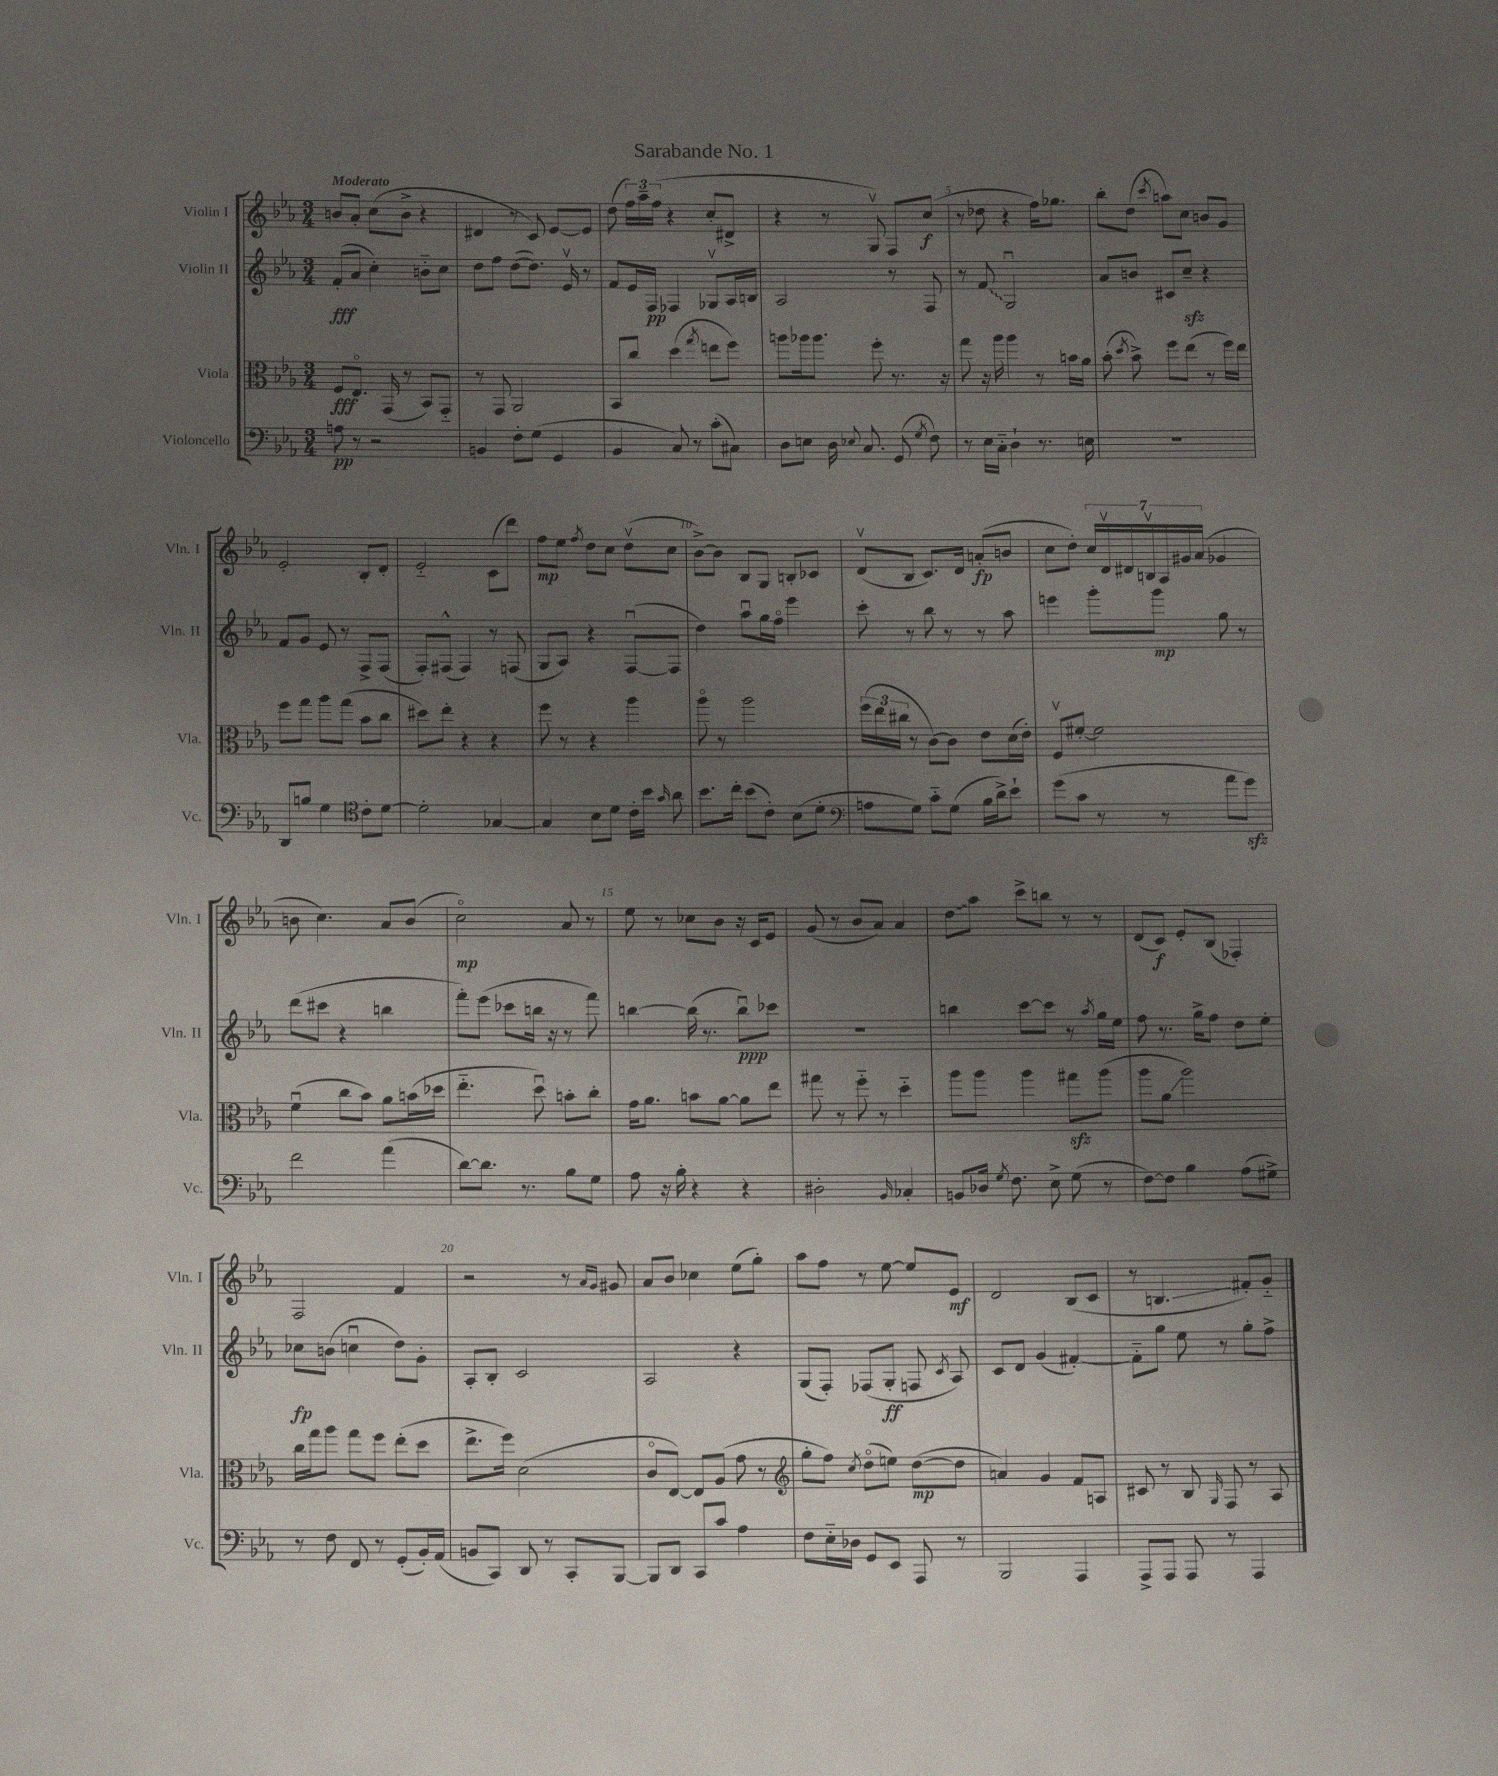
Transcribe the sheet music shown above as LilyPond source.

\header { title = "Sarabande No. 1" }
<<
\new StaffGroup <<
\new Staff = "s0" \with { instrumentName = "Violin I" shortInstrumentName = "Vln. I" } {
    \clef treble \key ees \major \numericTimeSignature \time 3/4 \tempo "Moderato"
    \autoBeamOff b'8[ aes'8]-. c''8[( b'8]-> r4 |
    dis'4 r8 c'8) ees'8[~ ees'8] |
    d''8( \tuplet 3/2 { f''16[) aes''16-- f''16]( } r4 c''8[-. dis'8]-> |
    r4 r8 g8\upbow) f8[ c''8]\f( |
    r8 des''8 r4 f''16[) ges''8.] |
    bes''8[-. d''8]( \acciaccatura { c'''8 } a''8[) c''8] b'8[ g'8] |
    ees'2-. bes8[-. d'8]-. |
    ees'2-_ c'8[( d'''8]) |
    f''8[\mp ees''8] \acciaccatura { f''8 } d''8[ c''8] d''8[\upbow( c''8] |
    bes'8[~->) bes'8] bes8[ g8] b8[-. ces'8] |
    d'8[\upbow( bes8] c'8.[) d'16] a'8[-.\fp( b'8] |
    c''8[ d''8]-.) \tuplet 7/4 { c''16[ d'16\upbow dis'16 b16\upbow aes16 gis'16 aes'16]( } ges'4 |
    b'8 c''4.) aes'8[ b'8]( |
    c''2\flageolet\mp) aes'8 r8 |
    ees''8 r8 ces''8[ bes'8] r16 c'16[ ees'8] |
    g'8( r8 bes'8[ aes'8]) aes'4 |
    \once \override Glissando.style = #'zigzag d''8[\glissando aes''8] c'''8[-> b''8] r8 r8 |
    d'8[( c'8]\f) ees'8[-. bes8]( fes4-.) |
    f2 f'4 |
    r2 r8 \grace { aes'16[ g'16] } gis'8 |
    aes'8[ bes'8] ces''4 ees''8[( g''8]-.) |
    aes''8[ f''8] r8 ees''8~ ees''8[ ees'8]\mf |
    d'2 bes8[( c'8] |
    r8 b4.\glissando fis'8[-.) g'8]-_ \bar "|." |
}
\new Staff = "s1" \with { instrumentName = "Violin II" shortInstrumentName = "Vln. II" } {
    \clef treble \key ees \major \numericTimeSignature \time 3/4
    \autoBeamOff f'8[-.\fff( aes'8] c''4-.) b'8[-_ c''8] |
    d''8[ f''8] d''8[~( d''8.]) ees'16\upbow r8 |
    f'8[ ees'16 f16]\pp fes4 ges8[\upbow aes16 b16] |
    aes2 r8 f8 |
    r8 \once \override Glissando.style = #'zigzag f'8\glissando g2\downbow |
    aes'8[ b'8] cis'8[ c''8]--\sfz r4 |
    f'8[ g'8] ees'8 r8 f8[-> f8]( |
    f8[-.) fis8]-^( fis4) r8 f8( |
    g8[ aes8]) r4 f8[~\downbow( f8] |
    d''4) aes''8[\downbow g''16 f''16]\flageolet ees'''4 |
    c'''8-. r8 bes''8 r8 r8 aes''8 |
    e'''4 g'''8[-. g'''8]\mp g''8 r8 |
    d'''8[( cis'''8] r4 b''4 |
    f'''8[-.) ees'''8]( ces'''8[ b''16] r16 r8 f'''8) |
    b''4~ b''16( r8. b''8[\downbow\ppp) ces'''8] |
    R2. |
    b''4 c'''8[~ c'''8] r8 \acciaccatura { aes''8 } g''16[ ees''16] |
    f''8 r8. g''16[-> f''8] d''8[ ees''8]-. |
    ces''8[\fp b'8]( c''4\downbow d''8[) g'8]-. |
    aes8[-. bes8]-. c'2 |
    aes2 r4 |
    g8[( f8]-.) fes8[( g8]-.\ff f8 \acciaccatura { c'8 } aes8) |
    c'8[ d'8] g'4( fis'4~-.) |
    fis'8[-_ g''8] ees''8 r8 g''8[-. f''8]-> \bar "|." |
}
\new Staff = "s2" \with { instrumentName = "Viola" shortInstrumentName = "Vla." } {
    \clef alto \key ees \major \numericTimeSignature \time 3/4
    \autoBeamOff f8[\fff ees8.]\flageolet g,16( r8 bes,8[) g,8]-_ |
    r8 g,8 aes,2 |
    bes,8[ c''8] d''4( \acciaccatura { g''8 } e''8[ f''8]) |
    a''8[ aes''16 aes''8.] f''8-. r8. r16 |
    g''8 r16 aes''16 aes''4 r8 b'16[ aes'16] |
    bes'8-.( \acciaccatura { d''8 } bes'8->) f''8[ ees''8]( r8 f''16[) ees''16] |
    f''8[ g''8] aes''8[ g''8]( bes'8[ c''8] |
    dis''8[) ees''8]-. r4 r4 |
    f''8 r8 r4 aes''4 |
    aes''8\flageolet r8 aes''2 |
    \tuplet 3/2 { f''16[( ees''16 cis''16] } r8 c'8[~) c'8] ees'8[ d'16( ees'16]-.) |
    f8[\upbow fis'8]~-. fis'2 |
    f'4\downbow( c''8[ bes'8]) aes'8[ b'16( des''16] |
    ees''4.-_ d''8\downbow) b'8[-. c''8]-. |
    g'16[ aes'8.] b'8[ aes'8]~ aes'8[ ees''8] |
    gis''8 r8 f''8-_ r8 d''4-_ |
    aes''8[ aes''8] aes''4 gis''8[\sfz aes''8]( |
    aes''8[ aes'8]\glissando aes''2) |
    c''16[ g''16 aes''8] g''8[ f''8] ees''8[-.( d''8] |
    ees''8.[-> f''16]) d'2( |
    c'8[\flageolet ees8]~) ees8[ aes8]( g'8 r8 |
    \clef treble g''8[-. f''8]) \acciaccatura { c''8 } d''8[\flageolet( e''8]) d''8[~\mp( d''8] |
    a'4) g'4 f'8[ a8] |
    cis'8 r8 bes8 \grace { g16 } f8 r8 aes8 \bar "|." |
}
\new Staff = "s3" \with { instrumentName = "Violoncello" shortInstrumentName = "Vc." } {
    \clef bass \key ees \major \numericTimeSignature \time 3/4
    \autoBeamOff a8\pp r8 r2 |
    b,4 f8[-. g8]( g,4 |
    bes,4 c8) r8 c'8[-.( cis8]) |
    d8[ e8] d16 \appoggiatura { ees8 } c8. g,8( \acciaccatura { g8 } f8) |
    r8 ees16[ c16]-_ d4-! r8. e16 |
    R2. |
    d,8[ b8] g4 \clef tenor c'8[-. d'8]~ |
    d'2-. ges4~ |
    ges4 bes8[ d'8] c'16[-. bes'16] \grace { g'16 } aes'8 |
    bes'8.[ c''16]-. bes'8[( c'8]-.) bes8[( d'8]-. |
    \clef bass a8[ g8]) c'8[-_ g8]( bes16[ d'16->) ees'8]-! |
    g'8[( c'8] r8 r8 aes'8[ g'8]\sfz) |
    f'2 aes'4( |
    d'8[~) d'8.] r8. bes8[ g8] |
    aes8 r16 bes16-. r4 r4 |
    dis2-. \grace { bes,16 } ces4-. |
    b,8[ des16] \acciaccatura { g8 } f8. ees8-> g8( r8 |
    f8[~) f8] bes4 aes8[( gis8]->) |
    r8 f8 f,8 r8 g,8[-.( bes,16-.) aes,16]( |
    b,8[ c,8]) d,8 r8 c,8[-. bes,,8]~ |
    bes,,8[ d,8] c,8[ c'8] aes4 |
    f8[ ees16-_ des16] g,8[ ees,8] aes,,8 r8 |
    bes,,2 aes,,4 |
    aes,,8[-> aes,,8] aes,,8 r8 aes,,4 \bar "|." |
}
>>
>>
\layout { \context { \Score \override BarNumber.break-visibility = ##(#f #t #t) barNumberVisibility = #(every-nth-bar-number-visible 5) } }
